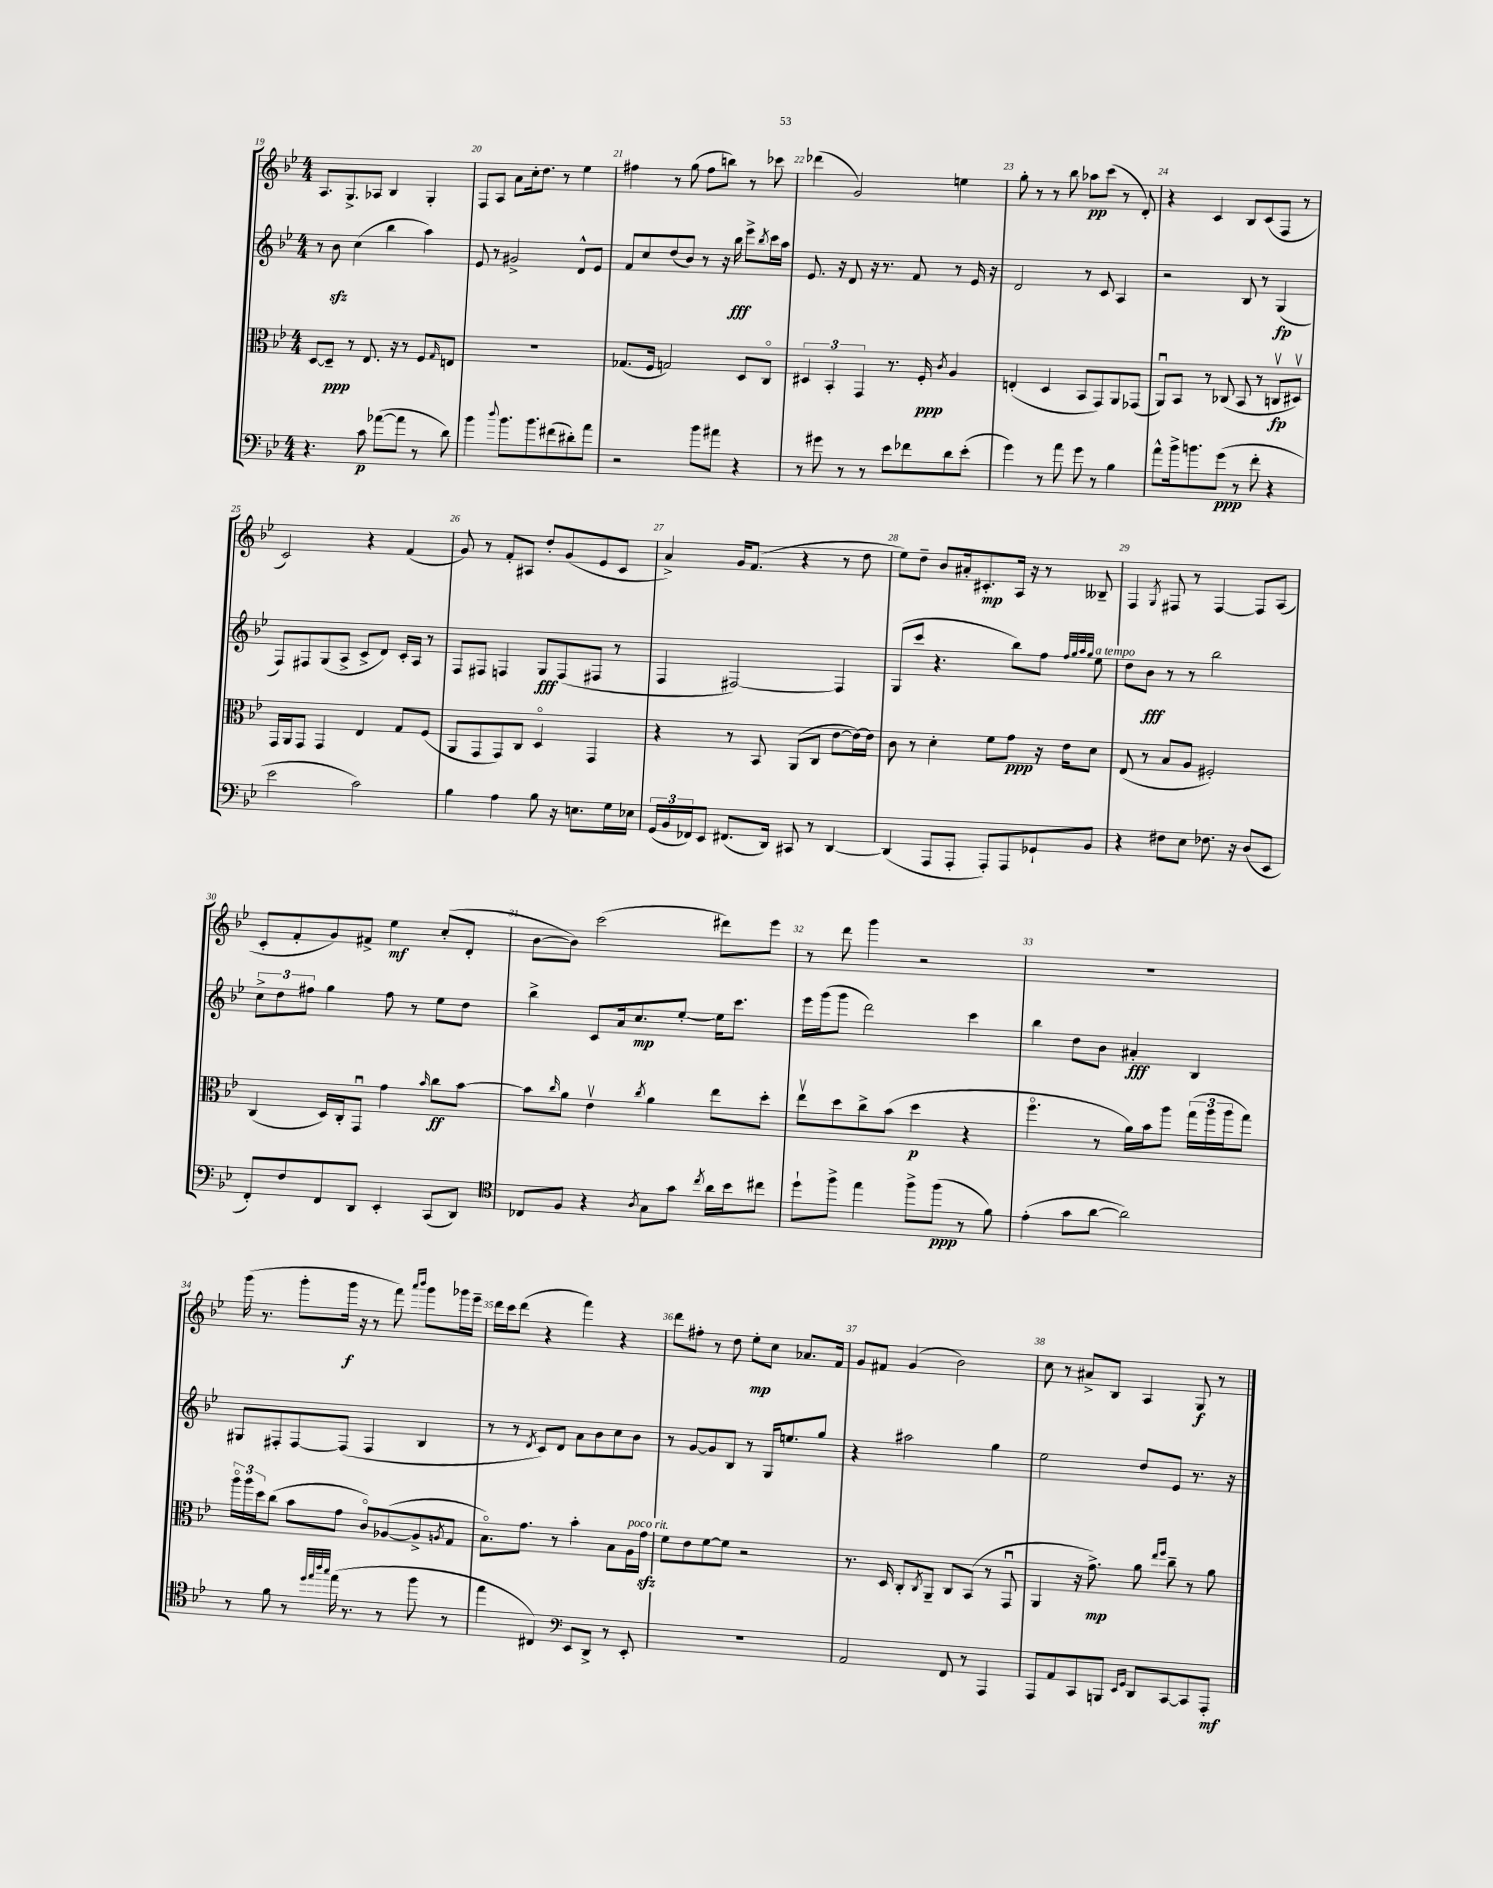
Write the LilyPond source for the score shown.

<<
\new StaffGroup <<
\new Staff = "s0" {
    \clef treble \key bes \major \numericTimeSignature \time 4/4
    a8. g8.-> aes8 bes4 g4-. |
    f8 a8 a'8 c''16-. d''8. r8 ees''4 |
    fis''4 r8 g''8( fis''8 b''8) r8 ces'''8 |
    des'''4( g'2) e''4 |
    g''8-. r8 r8 bes''8 aes''8\pp c'''8( r8 d'8-.) |
    r4 c'4 bes8 c'8( f8 r8 |
    c'2) r4 f'4( |
    g'8) r8 f'8-. ais8 d''8-. g'8( ees'8 c'8 |
    a'4->) g'16 f'8.( r4 r8 d''8 |
    ees''8) d''8-- bes'8 ais'16-. cis'8.-.\mp a16 r16 r8 beses8-- |
    f4 \acciaccatura { g8 } fis8 r8 fis4~ fis8 a8( |
    c'8-. f'8-. g'8) fis'8-> ees''4\mf c''8-.( d'8-. |
    bes'8~ bes'8) c'''2( dis'''8) ees'''8 |
    r8 d'''8 g'''4 r2 |
    R1 |
    g'''16( r8. g'''8-. g'''16\f r16 r8 f'''8) \grace { a'''16 bes'''16 } g'''8 ges'''16 ees'''16-- |
    d'''16 c'''16 d'''8( r4 f'''4) r4 |
    d'''8 fis''8-. r8 d''8 ees''8-.\mp c''8 aes'8. f'16 |
    g'8 fis'8 g'4( bes'2) |
    c''8 r8 ais'8-> bes8 a4 g8\f r8 \bar "|." |
}
\new Staff = "s1" {
    \clef treble \key bes \major \numericTimeSignature \time 4/4
    r8 bes'8\sfz c''4( bes''4 a''4) |
    ees'8 r8 gis'2-> d'8-^ ees'8 |
    f'8 c''8 d''8( bes'8) r8 r16 bes''16\fff ees'''8-> \acciaccatura { bes''8 } c'''16 a''16 |
    ees'8. r16 d'8 r16 r8. f'8 r8 ees'16 r16 |
    d'2 r8 c'8 a4 |
    r2 bes8 r8 g4\fp( |
    f8) fis8 g8( a8-> c'8-> d'8) c'16-. a16 r8 |
    f8 fis8 f4 g8\fff f8( fis8 r8 |
    f4 fis2~) fis4 |
    g8( c'''8 r4. bes''8) f''8 \grace { f''32 g''32 a''32 g''32 } ees''8^\markup { \italic "a tempo" } |
    d''8 bes'8\fff r8 r8 bes''2 |
    \tuplet 3/2 { c''8-> d''8 fis''8 } g''4 fis''8 r8 ees''8 d''8 |
    bes''4-> c'8 a'16 c''8.\mp ees''8~-. ees''16 c'''8. |
    ees'''16 g'''16( g'''8 d'''2) c'''4 |
    bes''4 d''8 bes'8 ais'4-.\fff bes4 |
    gis8 fis8-. fis8~ fis8( fis4 bes4 |
    r8 r8 \acciaccatura { d'8 } c'8) d'8 a'8 bes'8 c''8 bes'8 |
    r8 g'8~ g'8 bes8 r8 g16 e''8. g''8 |
    r4 ais''2 g''4 |
    ees''2 d''8 ees'8 r8. r16 \bar "|." |
}
\new Staff = "s2" {
    \clef alto \key bes \major \numericTimeSignature \time 4/4
    d8~ d8--\ppp r8 ees8. r16 r8 f8 \grace { g16 } e8 |
    R1 |
    ges8.( f16 g2) d8 c8\flageolet |
    \tuplet 3/2 { dis4 bes,4-. g,4 } r8. f16-.\ppp \acciaccatura { c'8 } a4 |
    e4-.( d4 bes,8 g,8) a,8 ges,8( |
    a,8\downbow) bes,8 r8 ces8( bes,8 r8 c8\upbow\fp dis8\upbow) |
    g,16 a,16 g,8 g,4 ees4 g8 f8( |
    a,8 g,8 g,8) c8 d4\flageolet g,4 |
    r4 r8 bes,8 a,8( c8 ees'8~ ees'16~) ees'16 |
    c'8 r8 d'4-. f'8 g'8\ppp r16 ees'16 d'8 |
    ees8( r8 bes8 a8 fis2-.) |
    c4( d16) c16-. g,8\downbow g'4 \grace { bes'16 } c''8\ff bes'8~ |
    bes'8 \grace { c''16 } a'8 ees'4\upbow \acciaccatura { c''8 } a'4 ees''8 d''8-. |
    ees''8\upbow d''8 c''8-> bes'8( d''4\p r4 |
    f''4.\flageolet r8 a'16) bes'16 a''8 \tuplet 3/2 { g''16( a''16 a''16 } g''8) |
    \tuplet 3/2 { a''16\flageolet a''16 d''16 } c''8( bes'8 g'8 c'8\flageolet) aes8~( aes8-> \acciaccatura { a8 } g8 |
    bes8.\flageolet) g'8. r8 bes'4-. bes8 a16^\markup { \italic "poco rit." } g'16\sfz |
    f'8 ees'8 f'8~ f'8 r2 |
    r8. d16 c8-. \acciaccatura { c8 } a,8-- c8 bes,8( r8 g,8\downbow |
    a,4 r16 g'8.->\mp) a'8 \grace { ees''16 f''16 } c''8-- r8 a'8 \bar "|." |
}
\new Staff = "s3" {
    \clef bass \key bes \major \numericTimeSignature \time 4/4
    r4. c'8\p aes'8~( aes'8 r8 d'8) |
    bes'4 \appoggiatura { d''8 } bes'8. bes'8. fis'8( dis'8-.) a'8 |
    r2 bes'8 ais'8 r4 |
    r8 gis'8 r8 r8 ees'8 fes'8 d'8 ees'8-.( |
    g'4) r8 a'8 g'8 r8 bes4 |
    a'8-^ bes'16-> b'8. g'8\ppp( r8 f'8-. r4 |
    ees'2 c'2) |
    bes4 a4 bes8 r16 e8. g16 ees16 |
    \tuplet 3/2 { g,16( bes,16 fes,16) } ees,8 fis,8.( d,16) cis,8 r8 d,4~ |
    d,4( a,,8 a,,8-. a,,8-.) a,,8 ges,8-! bes,8 |
    r4 fis8 ees8 fes8. r16 d8( ees,8 |
    f,8-.) f8 f,8 d,8 ees,4-. c,8( d,8) |
    \clef tenor ces8 f8 r4 \acciaccatura { a8 } g8 g'8 \acciaccatura { c''8 } a'16 bes'16 cis''8 |
    d''8-! f''8-> ees''4 f''8-> f''8\ppp( r8 f'8) |
    ees'4-.( g'8 a'8~ a'2) |
    r8 f'8 r8 \grace { d''32 ees''32 a''32 g''32 } ees''16( r8. r8 f''8 r8 |
    ees''4 cis4) \clef bass ees,8 d,8-> r8 ees,8-. |
    R1 |
    a,2 f,8 r8 a,,4 |
    a,,8 a,8 c,8 b,,8 \grace { ees,16 g,16 } d,8 c,8~ c,8 a,,8-.\mf \bar "|." |
}
>>
>>
\layout { \context { \Score currentBarNumber = #19 \override BarNumber.break-visibility = ##(#f #t #t) barNumberVisibility = #all-bar-numbers-visible } }
